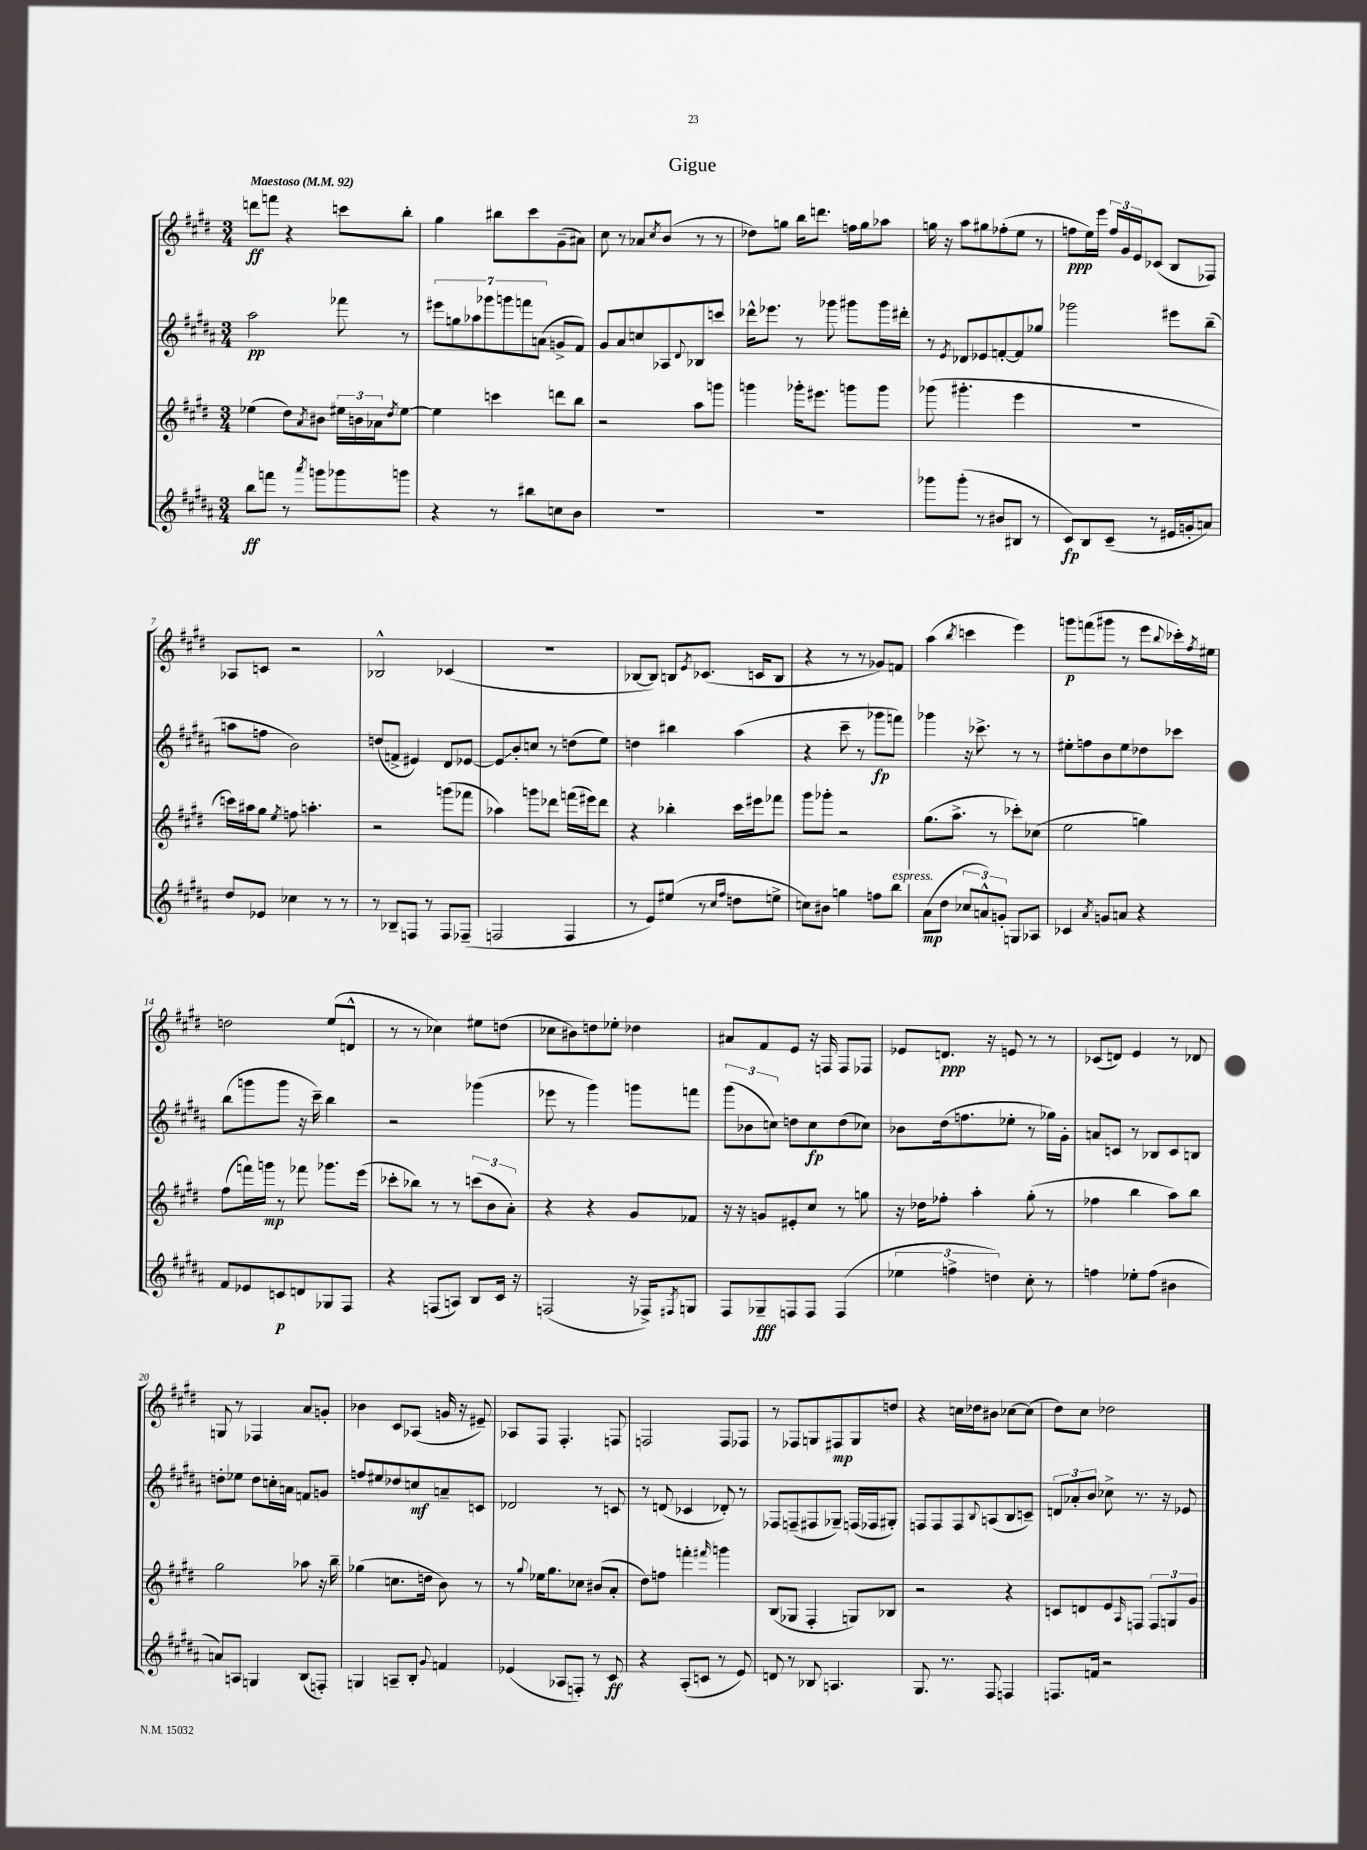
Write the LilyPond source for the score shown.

\header { title = "Gigue" }
<<
\new StaffGroup <<
\new Staff = "s0" {
    \clef treble \key e \major \numericTimeSignature \time 3/4 \tempo "Maestoso" 4 = 92
    d'''8\ff f'''8 r4 c'''8 b''8-. |
    gis''4 bis''8 cis'''8 gis'8--( ais'8) |
    cis''8 r8 aes'8 \acciaccatura { cis''8 } b'8( r8 r8 |
    des''8) g''8 b''16 d'''8. f''16 g''16 aes''8 |
    g''16 r16 a''8 gis''8 fes''8-.( e''8 r8 |
    f''8\ppp e''16) e'''16 \tuplet 3/2 { f''16 gis'16 e'16 } ces'8( b8 fes8) |
    aes8 c'8 r2 |
    bes2-^ ces'4( |
    R2. |
    bes8~ bes8) b8 \acciaccatura { e'8 } ces'8.( c'16 b8 |
    r4 r8 r8 ges'8) f'8 |
    a''4( \acciaccatura { b''8 } c'''4 e'''4) |
    g'''8\p f'''8( gis'''8 r8 e'''8 \appoggiatura { b''8 } ces'''16-.) \acciaccatura { fis''8 } eis''16 |
    d''2 e''8( d'8-^ |
    r8 r8 ces''4) eis''8 d''8( |
    ces''8 bis'8) d''8 ees''8-. des''4 |
    ais'8 fis'8 e'8 r16 f16 f8 fes8 |
    ees'8 d'8.\ppp r16 e'8 r8 r8 |
    ces'8( d'8) e'4 r8 des'8 |
    g8 r8 fes4 a'8 g'8-. |
    bes'4 cis'8 aes8( g'16 r16 eis'8--) |
    aes8 fis8 fis4.-. f8 |
    f2 f8 fes8 |
    r8 fes8 g8 fis8\mp g8 d''8 |
    r4 c''16 des''16 bis'8 ces''8~ ces''8( |
    dis''8) cis''8 des''2 \bar "|." |
}
\new Staff = "s1" {
    \clef treble \key b \major \numericTimeSignature \time 3/4
    ais''2\pp fes'''8 r8 |
    \tuplet 7/4 { eis'''8 g''8 aes''8 ges'''8 g'''8 f'''8 a'8( } g'8-> fis'8) |
    gis'8 ais'8 c''8 aes8 \appoggiatura { dis'8 } bes8 c'''8 |
    des'''16-^ ees'''8. r8 ges'''8 gis'''8 gis'''16 dis'''16-. |
    r8 \acciaccatura { e'8 } des'8 ees'8 f'8~-. f'8 ges''8 |
    ges'''2 eis'''8 b''8--( |
    a''8 f''8 b'2) |
    d''8( f'8-> eis'4) dis'8 ees'8~ |
    ees'8\glissando b'8-. c''8 r8 d''8( e''8) |
    d''4 bis''4 ais''4( |
    r4 cis'''8-- r8 ges'''8\fp f'''8) |
    ges'''4 r16 ces'''8.-> r8 r8 |
    eis''8-. f''8 b'8 eis''8 des''8 ces'''8 |
    b''8( g'''8 g'''8 r16 cis'''16--) b''4 |
    r2 ges'''4( |
    ees'''8 r8 gis'''4) g'''8 f'''8 |
    \tuplet 3/2 { gis'''8( bes'8 c''8) } d''8 c''8\fp d''8( ces''8) |
    bes'8 dis''16( f''8. ees''8-. r8 ges''16) gis'16-. |
    a'8 c'8 r8 bes8 c'8 b8 |
    d''8-. ees''8 d''8 c''16-. a'16 f'8 g'8 |
    f''8 eis''8 des''8 c''8\mf a'8-- c'8 |
    des'2 r8 c'8 |
    r8 d'8( ces'4 des'8-.) r8 |
    fes8 f8--( fis8 ges8--) f16( fes16 gis8-.) |
    f8 f8 f8 \appoggiatura { b8 } a8( b8 c'8--) |
    \tuplet 3/2 { d'8 aes'8-. b'8 } ces''8-> r8. r16 ees'8 \bar "|." |
}
\new Staff = "s2" {
    \clef treble \key e \major \numericTimeSignature \time 3/4
    ees''4( dis''8) \acciaccatura { a'8 } bis'8 \tuplet 3/2 { eis''16 b'16 aes'16 } \acciaccatura { dis''8 } eis''8~ |
    eis''4 c'''4 d'''8 b''8 |
    r2 a''8 g'''8 |
    g'''4 ges'''16-. eis'''8. g'''8 g'''8 |
    ges'''8( gis'''4.-. e'''4 |
    R2. |
    c'''16) ais''16 gis''8 \acciaccatura { e''8 } f''8 a''4.-. |
    r2 g'''8( fes'''8 |
    aes''4) g'''8 des'''8 f'''16( eis'''16) des'''8 |
    r4 bes''4-. cis'''16 eis'''16 fes'''8 |
    gis'''8 ges'''8-. r2 |
    gis''8.( a''8.-> r8 ces'''8-.) ces''8( |
    e''2 g''4) |
    fis''8( f'''16) g'''16\mp r8 fes'''8 ges'''8. e'''16( |
    ces'''8-. bes''8) r8 r8 \tuplet 3/2 { c'''8( b'8 a'8-.) } |
    r4 r4 gis'8 fes'8 |
    r16 r16 g'8 eis'8-. cis''8 r8 g''8 |
    r16 des''16 fes''8-. a''4-. gis''8-.( r8 |
    fes''4 b''4 a''8) b''8 |
    gis''2 aes''8 r16 b''16-- |
    ges''4( c''8. d''16 b'8) r8 |
    r8 \appoggiatura { gis''8 } ees''16 gis''8. ces''8 bis'8( a'8-. |
    dis''8) f''8 f'''4-. \grace { fis'''16 } g'''4 |
    b8( ges8 fis4-. g8) bes8 |
    r2 r4 |
    c'8 d'8 e'8 \grace { a16 } f8 \tuplet 3/2 { f8 g8 gis'8 } \bar "|." |
}
\new Staff = "s3" {
    \clef treble \key b \major \numericTimeSignature \time 3/4
    b''8\ff f'''8 r8 \acciaccatura { ais'''8 } g'''8 ges'''8 g'''8 |
    r4 r8 bis''8 c''8 b'8 |
    R2. |
    R2. |
    ges'''8 ges'''8-.( r8 bis'8 bis8 r8 |
    cis'8\fp) b8 cis'8--( r8 eis'16 g'16-. a'8) |
    dis''8 ees'8 ces''4 r8 r8 |
    r8 bes8-- f8 r8 f8 fes8--( |
    f2 f4 |
    r8 e'8) eis''8( r8 \grace { cis''16 fis''16 } d''8 e''8-> |
    c''8) bis'8 g''4 f''8 b''8^\markup { \italic "espress." } |
    ais'8\mp( dis''8 \tuplet 3/2 { ces''8 a'8-^) g'8-. } g8 aes8 |
    ces'4 \acciaccatura { ais'8 } g'8 a'8 r4 |
    fis'8 ees'8 c'8\p d'8 ges8 fis8 |
    r4 f8( a8) b8 cis'16 r16 |
    f2( r16 fes16->) \acciaccatura { fis8 } g8 |
    fis8 ges8--\fff f8 f8 f4( |
    \tuplet 3/2 { ees''4 f''4-> d''4) } cis''8-. r8 |
    f''4 ees''8-. f''8( bis'4 |
    a'8) a8 g4 b8( f8-.) |
    g4 a8-- b8-. \appoggiatura { gis'8 } f'4 |
    ees'4( aes8 f8-.) r8 cis'8\ff |
    r4 ais8-.( c'8 r8 e'8) |
    d'8 r8 bes8 a4. |
    gis8. r8. fis8 f4 |
    f8. f'16 r2 \bar "|." |
}
>>
>>
